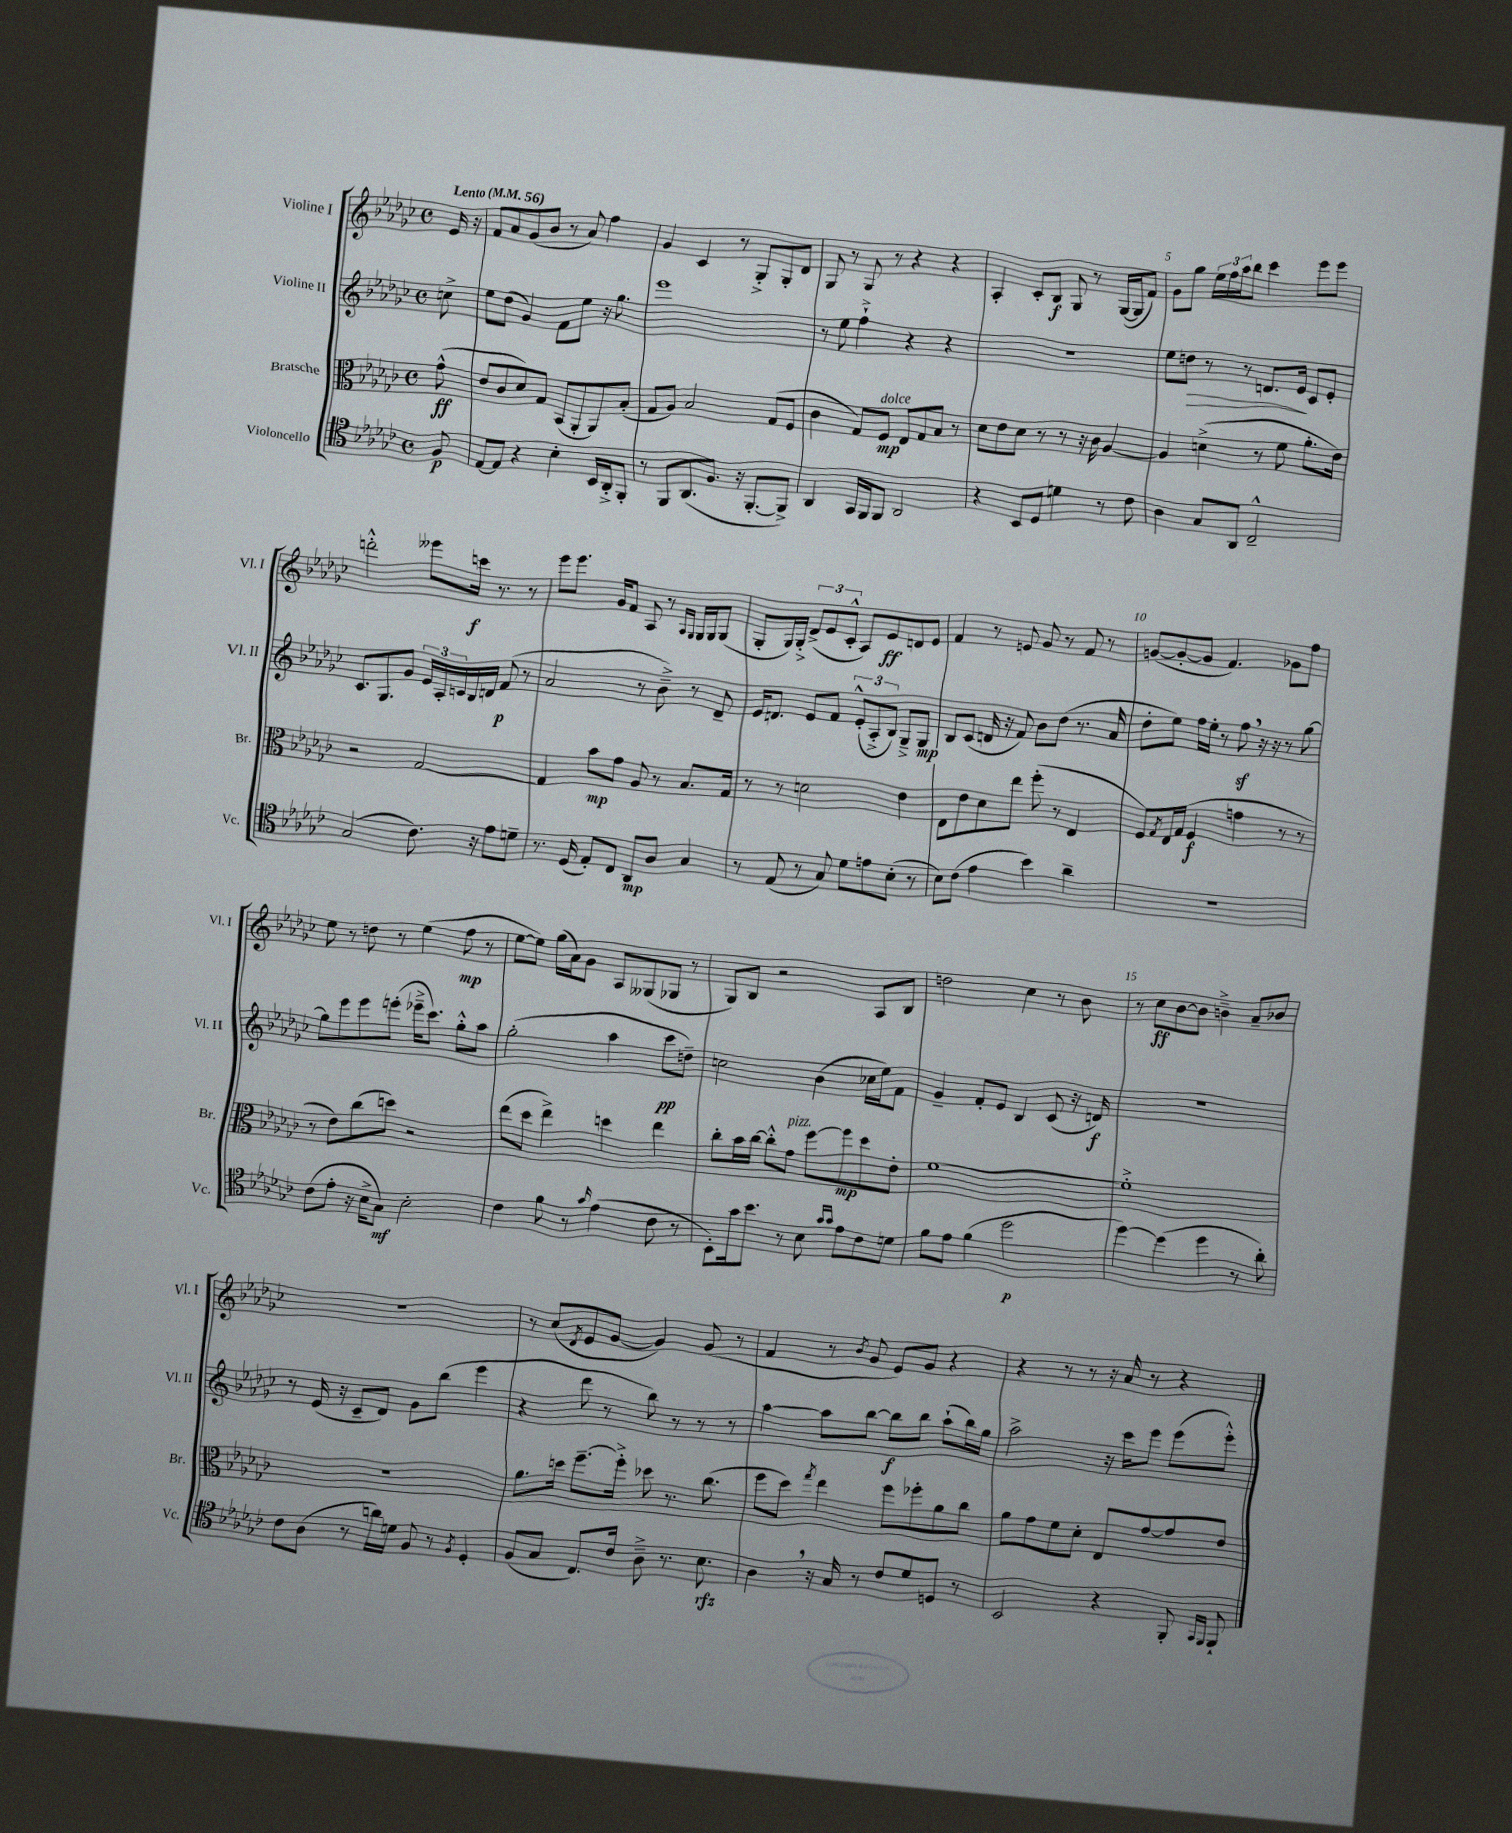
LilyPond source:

<<
\new StaffGroup <<
\new Staff = "s0" \with { instrumentName = "Violine I" shortInstrumentName = "Vl. I" } {
    \clef treble \key ges \major \defaultTimeSignature \time 4/4 \partial 8 \tempo "Lento" 4 = 56
    ees'16 r16 |
    f'8 aes'8 ges'8( bes'8 r8 aes'8) f''4 |
    ges'4 ces'4 r8 ges8-.-> ges8-. des'8 |
    ges8 r8 ges8 r8 r4 r4 |
    aes4-. ces'8-. bes8\f ges8 r8 ges16~( ges16 f'8) |
    ges'8 ges''8 \tuplet 3/2 { ees''16 f''16 aes''16 } bes''8 ces'''4 ees'''8 ees'''8 |
    d'''2-.-^ eeses'''8 c'''16\f r8. r8 |
    ees'''8 ees'''8. ges'16 f'8 aes8 r8 \grace { aes16 ges16 } ges16 ges16 ges8( |
    ges8-. ges16) ges16-.-> \tuplet 3/2 { des'8->( ees'8 ces'8-.-^ } aes8) ees'8\ff d'8 ees'8 |
    f'4 r8 e'8 ges'8 r8 f'8 r8 |
    g'8~( g'8~-. g'8 f'4.) ges'8 f''8 |
    ees''8 r8 d''8 r8 ees''4( f''8\mp r8 |
    ees''8~ ees''8) ges''16( aes'16) ges'8 aes8 geses8( ges8 r8 |
    ges8) bes8 r2 aes8 bes8 |
    d''2 ces''4 r8 bes'8 |
    r8 ces''8\ff bes'8~ bes'8 b'4---> aes'8-- bes'8 |
    R1 |
    r8 ces''8( \acciaccatura { des'8 } ees'8 ges'8~ ges'4) ges'8( r8 |
    f'4 r8 \acciaccatura { bes'8 } ges'8 ees'8) ges'8 r4 |
    r4 r8 r8 r16 aes'16 r8 r4 \bar "|." |
}
\new Staff = "s1" \with { instrumentName = "Violine II" shortInstrumentName = "Vl. II" } {
    \clef treble \key ges \major \defaultTimeSignature \time 4/4 \partial 8
    c''8-> |
    ees''8 des''8( ges'4) f'8 ees''8 r16 ges''8. |
    ees'''1 |
    r8 ees''8 f''4-!-> r4 r4 |
    R1 |
    ees''8 d''8\> r8 r8 d'8. ees'16\! ces'8 ees'8-. |
    ces'8. ges8. ges'8 \tuplet 3/2 { ees'16 aes16-. c'16 } bes16 d'16 f'8\p( r8 |
    aes'2 r8 bes'8--->) r8 des'8-- |
    ees'16 d'8. ees'8 f'8 \tuplet 3/2 { ees'8-.-^( aes8-.-> bes8) } ges8---> ges8\mp |
    bes8 ces'8( d'16 r16 f'8) bes'8 des''8( r8. aes'16 |
    des''8-. ees''8) f''16 ees''16-. r8 f''8\sf \breathe r16 r16 r8 ges''8~ |
    ges''8 ees'''8 ees'''8 e'''8-.( ees'''16---> ces'''8.) ges''8-.-^ aes''8 |
    ges''2-.( aes''4 ces'''8\pp d''8--) |
    c''2 bes'4( ces''16 ees''16) f'8 |
    ges'4-- f'8-. ees'8 bes4 ces'8( r16 d'16\f) |
    R1 |
    r8 ees'16( r16 ces'8-- des'8) ges'8 bes''8( ees'''4 |
    r4 des'''8 r8 bes''8) r8 r8 r8 |
    aes''4~ aes''8 bes''8~ bes''8\f bes''8 aes''8-!( bes''16) ges''16 |
    aes''2-> r16 ces'''16 ees'''8 ees'''8( ees'''8-.-^) \bar "|." |
}
\new Staff = "s2" \with { instrumentName = "Bratsche" shortInstrumentName = "Br." } {
    \clef alto \key ges \major \defaultTimeSignature \time 4/4 \partial 8
    ges'8-^\ff( |
    ees'8 ces'8 des'8) ges8 bes,8( aes,8-. aes,8) bes8-.( |
    ges8 aes8) bes2 ges8( f8 |
    ces'4 ges8) f8\mp^\markup { \italic "dolce" } ees8 ges8 bes8 r8 |
    des'8 ees'8 des'8 r8 r8 r16 ces'16 aes4~ |
    aes4 d'4->( r8 f'8 aes'8.-. ees'16) |
    r2 ges2~ |
    ges4 bes'8\mp ges'8 aes8 r8 bes8. ges16 |
    r8 r8 d'2 ees'4 |
    ees8 ees'8 des'8 ees''8 f''8-.( r8 ees4 |
    f8) \acciaccatura { ges8 } ees16 ges16( f4\f g'4 r8 r8 |
    r8 ees'8) ces''8( d''8) r2 |
    ees''8( des''8 ees''4->) d''4 ees''4 |
    ces''8-. bes'16 ces''16~ ces''8-.-^ ges'8^\markup { \italic "pizz." } f''8~ f''8\mp des''8 ees'8-. |
    f'1~ |
    f'1-.-> |
    r1 |
    aes'8. d''16 f''8.~-- f''16-.-> des''8 r8. ces''8.( |
    f''8 des''8) \acciaccatura { ges''8 } ees''4 f''8 fes''8-. aes'8 ces''8 |
    aes'8 ges'8 f'8 des'8-. ees8 ges'8~ ges'8 ees'8 \bar "|." |
}
\new Staff = "s3" \with { instrumentName = "Violoncello" shortInstrumentName = "Vc." } {
    \clef tenor \key ges \major \defaultTimeSignature \time 4/4 \partial 8
    f8\p |
    ees8~ ees8 r4 bes4-. bes,16 aes,16-.-> f,8-. |
    r8 f,8 aes,8.( f8. r16 f,8.~-. f,8->) |
    aes,4 ges,16 f,16 f,8 aes,2 |
    r4 bes,8 des8 d'4 r8 ces'8 |
    aes4 ges8 aes,8 ces2---^ |
    ges2( ces'8.) r16 ees'8 d'8-- |
    r8. des16( ees8-.) ces8 aes,8\mp aes8 ges4 |
    r8 ees8( r8 ges8) des'8 e'8 bes8-.( r8 |
    bes8) ces'8( ees'4 bes'4) aes'4-- |
    R1 |
    ces'8( ees'8-. r16 bes16-> ges8\mf) bes2-. |
    ces'4 f'8 r8 \grace { ges'16 } ees'4( ces'8 r8 |
    bes,8-.) ges'16 bes'8. r8 bes8 \grace { ges'16 ges'16 } ees'8 ces'8 d'8 |
    f'8 ees'8 f'4( des''2\p |
    des''4~) des''4( des''4 r8 aes'8-.) |
    ces'8 aes8( r8 a'16) d'16 f8 r8 \acciaccatura { f8 } des4-. |
    f8( ges8 ces8.) ces'16 aes8---> r8. bes8.\rfz |
    aes4 \breathe r16 ges16 r8 ces'8 des'8 d8 r8 |
    bes,2 r4 f,8-. \grace { ges,16 f,16 } f,8-! \bar "|." |
}
>>
>>
\layout { \context { \Score \override BarNumber.break-visibility = ##(#f #t #t) barNumberVisibility = #(every-nth-bar-number-visible 5) } }
